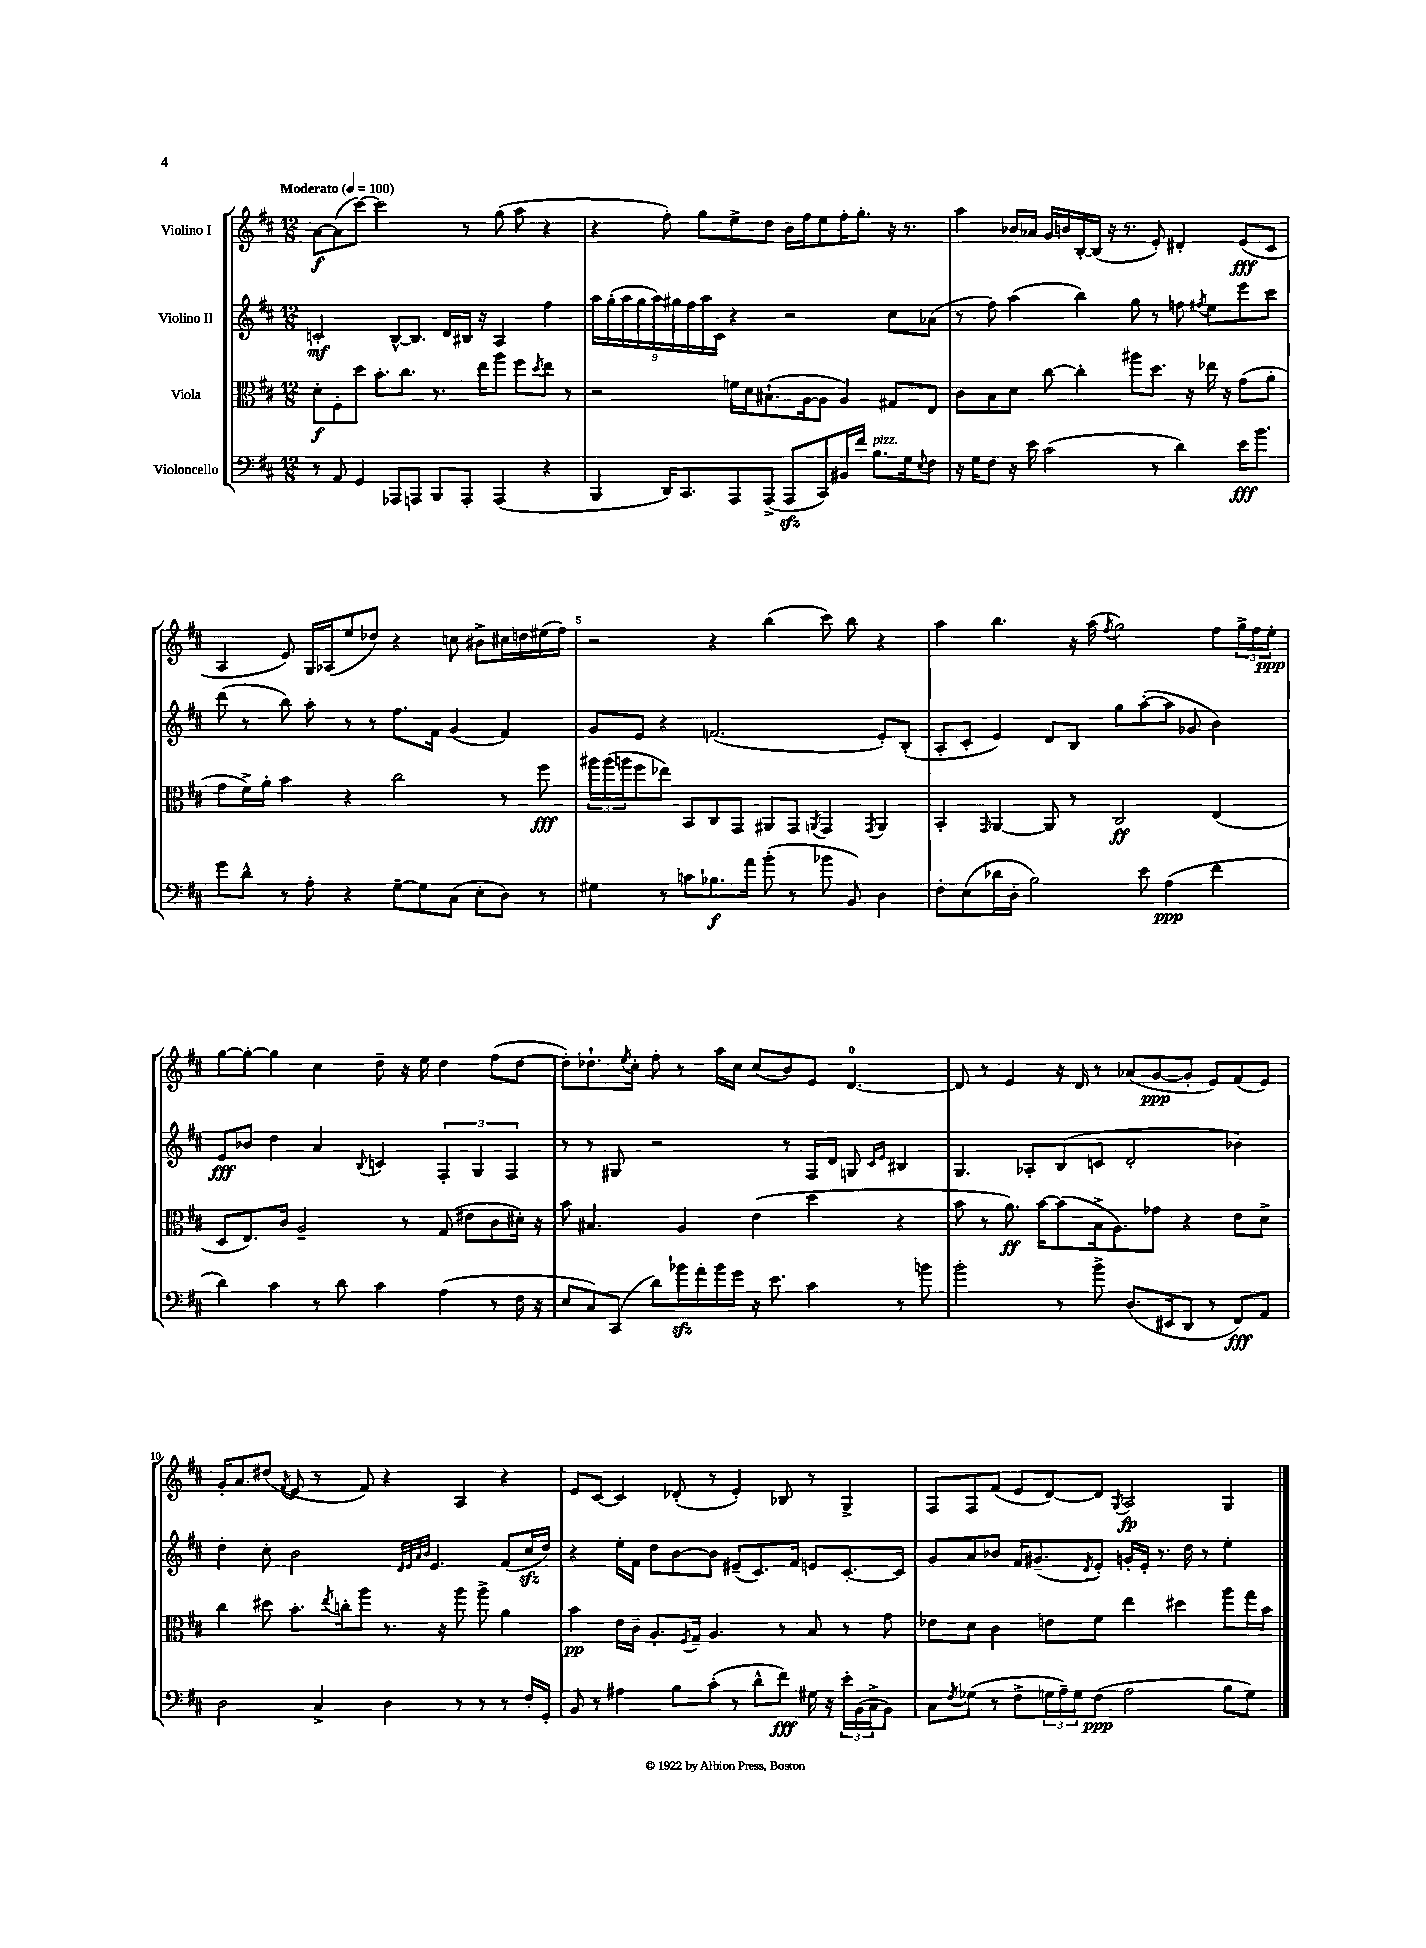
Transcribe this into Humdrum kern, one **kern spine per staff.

**kern	**dynam	**kern	**dynam	**kern	**dynam	**kern	**dynam
*part4	*part4	*part3	*part3	*part2	*part2	*part1	*part1
*staff4	*staff4	*staff3	*staff3	*staff2	*staff2	*staff1	*staff1
*I"Violoncello	*	*I"Viola	*	*I"Violino II	*	*I"Violino I	*
*clefF4	*	*clefC3	*	*clefG2	*	*clefG2	*
*k[f#c#]	*	*k[f#c#]	*	*k[f#c#]	*	*k[f#c#]	*
*M12/8	*	*M12/8	*	*M12/8	*	*M12/8	*
*MM100	*	*MM100	*	*MM100	*	*MM100	*
=1	=1	=1	=1	=1	=1	=1	=1
!	!	!	!	!	!	!LO:TX:a:B:t=Moderato	!
8r	.	8d'\L	f	2cn'/	mf	[8a\L	f
8AA/	.	8F#'\	.	.	.	(8a\]	.
4GG/	.	8dd\J	.	.	.	[8ccc#\J)	.
.	.	8.b'\L	.	.	.	2ccc#\]	.
8AAA-X/L	.	.	.	[8B^^/L	.	.	.
.	.	8.cc#\J	.	.	.	.	.
8AAAn/J	.	.	.	8.B/J]	.	.	.
8BBB/L	.	8.r	.	.	.	.	.
.	.	.	.	16d/LL	.	.	.
8AAA'/J	.	.	.	16B#X/JJ	.	8r	.
.	.	16ee\KL	.	16r	.	.	.
(4AAA/	.	8aa\J	.	4A/	.	(8gg\	.
.	.	8ff#\L	.	.	.	8aa\	.
.	.	8qdd/	.	.	.	.	.
4r	.	8ee\J	.	4ff#\	.	4r	.
.	.	8r	.	.	.	.	.
=2	=2	=2	=2	=2	=2	=2	=2
4BBB/	.	2r	.	18aa\LL	.	4r	.
.	.	.	.	(18gg'\	.	.	.
.	.	.	.	18aa\	.	.	.
.	.	.	.	18gg\	.	.	.
.	.	.	.	18aa\)	.	.	.
16DD/KL)	.	.	.	.	.	8ff#'\)	.
.	.	.	.	18gg#X\	.	.	.
8.CC#/	.	.	.	.	.	.	.
.	.	.	.	18ff#\	.	.	.
.	.	.	.	.	.	8gg\L	.
.	.	.	.	18aa\	.	.	.
.	.	.	.	18c#\JJ	.	.	.
8AAA/	.	16fn\LL	.	4r	.	8ee^\	.
.	.	16d\J	.	.	.	.	.
(8AAA^/J	.	(8.B#X`\	.	.	.	8dd\J	.
8AAAzz/L	.	.	.	2r	.	16b\LL	.
.	.	[16A\k	.	.	.	16ff#\J	.
8CC#/)	.	8A\J]	.	.	.	8ee\	.
16BB#X/L	.	4A/)	.	.	.	16ff#'\K	.
16f#/JJ	.	.	.	.	.	8.gg'\J	.
!LO:TX:a:i:t=pizz.	!	!	!	!	!	!	!
8.B\L	.	.	.	.	.	.	.
.	.	8G#X/L	.	8cc#\L	.	16r	.
16G\k	.	.	.	.	.	8.r	.
8qqE/	.	.	.	.	.	.	.
8F#\J	.	8E/J	.	(8a-X\J	.	.	.
=3	=3	=3	=3	=3	=3	=3	=3
16r	.	8c#\L	.	8r	.	4aa\	.
16G\KL	.	.	.	.	.	.	.
8F#\J	.	8B\	.	8ff#\)	.	.	.
16r	.	8d\J	.	(4aa\	.	16b-X/LL	.
16e\	.	.	.	.	.	16a-X/JJ	.
(2c#\	.	[8cc#\	.	.	.	16g/LL	.
.	.	.	.	.	.	16bn/	.
.	.	4cc#'\]	.	4bb\)	.	[16B'/	.
.	.	.	.	.	.	(16B/JJ]	.
.	.	.	.	.	.	16r	.
.	.	.	.	.	.	8.r	.
.	.	8aa#X\L	.	8gg\	.	.	.
8r	.	8.dd\J	.	8r	.	8e'/)	.
4d\)	.	.	.	8ffn\	.	4d#X'/	.
.	.	16r	.	.	.	.	.
.	.	.	.	8qff#X/	.	.	.
.	.	16ee-X\	.	8ee\L	.	.	.
.	.	16r	.	.	.	.	.
16e\KL	fff	(8g\L	.	8eee\	.	(8e/L	fff
8.b\J	.	.	.	.	.	.	.
.	.	8a'\J	.	8ccc#\J	.	8c#/J	.
!!LO:LB:g=z
=4	=4	=4	=4	=4	=4	=4	=4
8g\L	.	8g\L	.	(8ddd\	.	4A/	.
8d^^\J	.	16f#^\L)	.	8r	.	.	.
.	.	16a'\JJ	.	.	.	.	.
8r	.	4b\	.	8bb\)	.	8e/)	.
8A'\	.	.	.	8aa'\	.	16G/LL	.
.	.	.	.	.	.	(16A-X/J	.
4r	.	4r	.	8r	.	8ee/	.
.	.	.	.	8r	.	8dd-X/J)	.
[8G~\L	.	2cc#\	.	8.ff#\L	.	4r	.
8G\]	.	.	.	.	.	.	.
.	.	.	.	16f#\Jk	.	.	.
(8C#\J	.	.	.	(4g/	.	8ccn\	.
8E'\L	.	.	.	.	.	8b#X^\L	.
8D\J)	.	8r	.	4f#/)	.	16cc#X\L	.
.	.	.	.	.	.	16ddn\	.
8r	.	8ff#\	fff	.	.	(16ee#X\	.
.	.	.	.	.	.	16ff#\JJ)	.
=5	=5	=5	=5	=5	=5	=5	=5
4G#X\	.	24aa#X\LL	.	8g/L	.	2r	.
.	.	(24aa#\	.	.	.	.	.
.	.	24aan\J	.	.	.	.	.
.	.	8ff#\	.	8e/J	.	.	.
8r	.	8ee-X\J)	.	4r	.	.	.
8cn\L	.	8BB/L	.	.	.	.	.
8.B-X\	f	8C#/	.	(2.fn/	.	4r	.
.	.	8GG/J	.	.	.	.	.
16a\Jk	.	.	.	.	.	.	.
(8b'\	.	8AA#X/L	.	.	.	(4bb\	.
8r	.	8GG/J	.	.	.	.	.
.	.	8qAAn/	.	.	.	.	.
8b-X\	.	4GG/	.	.	.	8ccc#\)	.
8BB/)	.	.	.	.	.	8bb\	.
.	.	8qGG/	.	.	.	.	.
4D\	.	4AA/	.	8e'/L)	.	4r	.
.	.	.	.	(8B'/J	.	.	.
=6	=6	=6	=6	=6	=6	=6	=6
8F#'\L	.	4BB'/	.	8A'/L	.	4aa\	.
(8E\	.	.	.	8c#'/J	.	.	.
.	.	16qqGG/	.	.	.	.	.
16d-X\L	.	[4AA/	.	4e/)	.	4.bb\	.
16D'\JJ	.	.	.	.	.	.	.
2B\)	.	.	.	.	.	.	.
.	.	8AA/]	.	8d/L	.	.	.
.	.	8r	.	8B/J	.	16r	.
.	.	.	.	.	.	(16aa\	.
.	.	.	.	.	.	8qff#/	.
.	.	2C#/	ff	8gg\L	.	2gg\)	.
8e\	.	.	.	([8aa'\	.	.	.
(4A\	ppp	.	.	8aa\J]	.	.	.
.	.	.	.	8g-X/	.	.	.
4f#\	.	(4E/	.	4b\)	.	8ff#\L	.
.	.	.	.	.	.	24gg^\L	.
.	.	.	.	.	.	24ff#\	.
.	.	.	.	.	.	24ee'\JJ	ppp
!!LO:LB:g=z
=7	=7	=7	=7	=7	=7	=7	=7
4d\)	.	8D/L	.	8e/L	fff	[8gg\L	.
.	.	8.E/)	.	8b-X/J	.	8gg'\J_	.
4c#\	.	.	.	4dd\	.	4gg\]	.
.	.	16c#/Jk	.	.	.	.	.
.	.	2A~/	.	.	.	.	.
8r	.	.	.	4a/	.	4cc#\	.
8d\	.	.	.	.	.	.	.
.	.	.	.	8qqB/	.	.	.
4c#\	.	.	.	4cn/	.	8dd~\	.
.	.	8r	.	.	.	16r	.
.	.	.	.	.	.	16ee\	.
(4A\	.	(8G/	.	6F#'/	.	4dd\	.
.	.	8e#X\L	.	.	.	.	.
.	.	.	.	6G/	.	.	.
8r	.	8c#\	.	.	.	(8ff#\L	.
.	.	.	.	6F#/	.	.	.
16F#\	.	16d#X'\Jk)	.	.	.	[8dd\J	.
16r	.	16r	.	.	.	.	.
=8	=8	=8	=8	=8	=8	=8	=8
8E/L	.	8b\	.	8r	.	8dd'\L])	.
8C#/)	.	4.B#X/	.	8r	.	8.dd-X`\	.
(8CC#/J	.	.	.	8G#X/	.	.	.
.	.	.	.	.	.	8qee/	.
.	.	.	.	.	.	16cc#'\Jk	.
8d\L)	.	.	.	2r	.	8ff#'\	.
16b-Xzz\L	.	4A/	.	.	.	8r	.
16a'\	.	.	.	.	.	.	.
16b-\	.	.	.	.	.	16aa\LL	.
16g\JJ	.	.	.	.	.	16cc#\JJ	.
16r	.	(4e\	.	.	.	(8cc#/L	.
8.e\	.	.	.	.	.	.	.
.	.	.	.	8r	.	8b/)	.
4c#\	.	4dd\	.	16F#/LL	.	8e/J	.
.	.	.	.	16d/JJ	.	.	.
.	.	.	.	8Gn/	.	[4.d/	.
.	.	.	.	16qqc#/LL	.	.	.
.	.	.	.	16qqe/JJ	.	.	.
8r	.	4r	.	4B#X/	.	.	.
8bn\	.	.	.	.	.	.	.
=9	=9	=9	=9	=9	=9	=9	=9
2b'\	.	8b\	.	4.G/	.	8d/]	.
.	.	8r	.	.	.	8r	.
.	.	8.a\)	ff	.	.	4e/	.
.	.	.	.	8A-X'/L	.	.	.
.	.	[16b\KL	.	.	.	.	.
8r	.	(8b\]	.	(8B/	.	16r	.
.	.	.	.	.	.	16d/	.
8b^\	.	16B^\k	.	8cn/J	.	8r	.
.	.	8.A\)	.	.	.	.	.
(8.D/L	.	.	.	2d'/	.	(8a-X/L	.
.	.	8g-X\J	.	.	.	[8g/	ppp
16EE#X/k	.	.	.	.	.	.	.
8DD/J	.	4r	.	.	.	8g'/J]	.
8r	.	.	.	.	.	8e/L)	.
8FF#/L)	fff	8e\L	.	4b-X\)	.	(8f#/	.
8AA/J	.	8d^\J	.	.	.	8e/J)	.
!!LO:LB:g=z
=10	=10	=10	=10	=10	=10	=10	=10
2D\	.	4cc#\	.	4dd'\	.	16g'/KL	.
.	.	.	.	.	.	8.a/	.
.	.	8dd#X\	.	8cc#'\	.	(8dd#X/J	.
.	.	.	.	.	.	8qf#/	.
.	.	8.b'\L	.	2b\	.	8e/	.
4C#^/	.	.	.	.	.	8r	.
.	.	8qee/	.	.	.	.	.
.	.	16ccn'\k	.	.	.	.	.
.	.	8aa\J	.	.	.	8f#/)	.
4D\	.	8.r	.	.	.	4r	.
.	.	.	.	32qqd/LLL	.	.	.
.	.	.	.	32qqe/	.	.	.
.	.	.	.	32qqa/	.	.	.
.	.	.	.	32qqb/JJJ	.	.	.
.	.	.	.	4.e/	.	.	.
.	.	16r	.	.	.	.	.
8r	.	8aa\	.	.	.	4A/	.
8r	.	8aa^\	.	.	.	.	.
8r	.	4a\	.	(8f#/L	.	4r	.
16F#'/LL	.	.	.	16cc#zz/L	.	.	.
16GG'/JJ	.	.	.	16dd/JJ)	.	.	.
=11	=11	=11	=11	=11	=11	=11	=11
8BB/	.	4b\	pp	4r	.	8e/L	.
8r	.	.	.	.	.	[8c#/J	.
4A#X\	.	16e\LL	.	16ee'\LL	.	4c#/]	.
.	.	16c#~\JJ	.	16f#\JJ	.	.	.
.	.	8.A'/L	.	8dd\L	.	.	.
8B\L	.	.	.	[8b\	.	(8d-X'/	.
.	.	8qF#/	.	.	.	.	.
.	.	16G~/Jk	.	.	.	.	.
(8c#'\J	.	4.A/	.	8b\J]	.	8r	.
8r	.	.	.	(8e#X~/L	.	4e'/)	.
8d^^\L	.	.	.	8.c#/)	.	.	.
8f#\J)	fff	8r	.	.	.	8B-X/	.
.	.	.	.	16f#/Jk	.	.	.
16G#X\	.	8B/	.	8en/L	.	8r	.
16r	.	.	.	.	.	.	.
24e'\LL	.	8r	.	[8.c#'/	.	4G^/	.
(24BB\	.	.	.	.	.	.	.
24C#^\J	.	.	.	.	.	.	.
8BB\J)	.	8g\	.	.	.	.	.
.	.	.	.	16c#/Jk]	.	.	.
=12	=12	=12	=12	=12	=12	=12	=12
8C#\L	.	8e-X\L	.	8g/L	.	8F#/L	.
8qF#/	.	.	.	.	.	.	.
(8G-X\J	.	8d\J	.	8a/	.	8F#/	.
8r	.	4c#\	.	8b-X/J	.	(8f#/J	.
8F#^\L	.	.	.	16f#/KL	.	8e/L	.
.	.	.	.	(8.g#X~/	.	.	.
24Gn\L	.	8en\L	.	.	.	[8d/)	.
24A~\)	.	.	.	.	.	.	.
24G\J	.	.	.	.	.	.	.
.	.	.	.	8qd/	.	.	.
(8F#\J	ppp	8f#\J	.	8e'/J)	.	8d/J]	.
.	.	.	.	.	.	8qG/	.
2A\	.	4ee\	.	16gn'/LL	.	2A/	fp
.	.	.	.	16e'/JJ	.	.	.
.	.	.	.	8.r	.	.	.
.	.	4dd#X\	.	.	.	.	.
.	.	.	.	16dd\	.	.	.
.	.	.	.	8r	.	.	.
8B\L	.	8aa\L	.	4ee'\	.	4G/	.
8G\J)	.	16gg\L	.	.	.	.	.
.	.	16b\JJ	.	.	.	.	.
==	==	==	==	==	==	==	==
*-	*-	*-	*-	*-	*-	*-	*-
